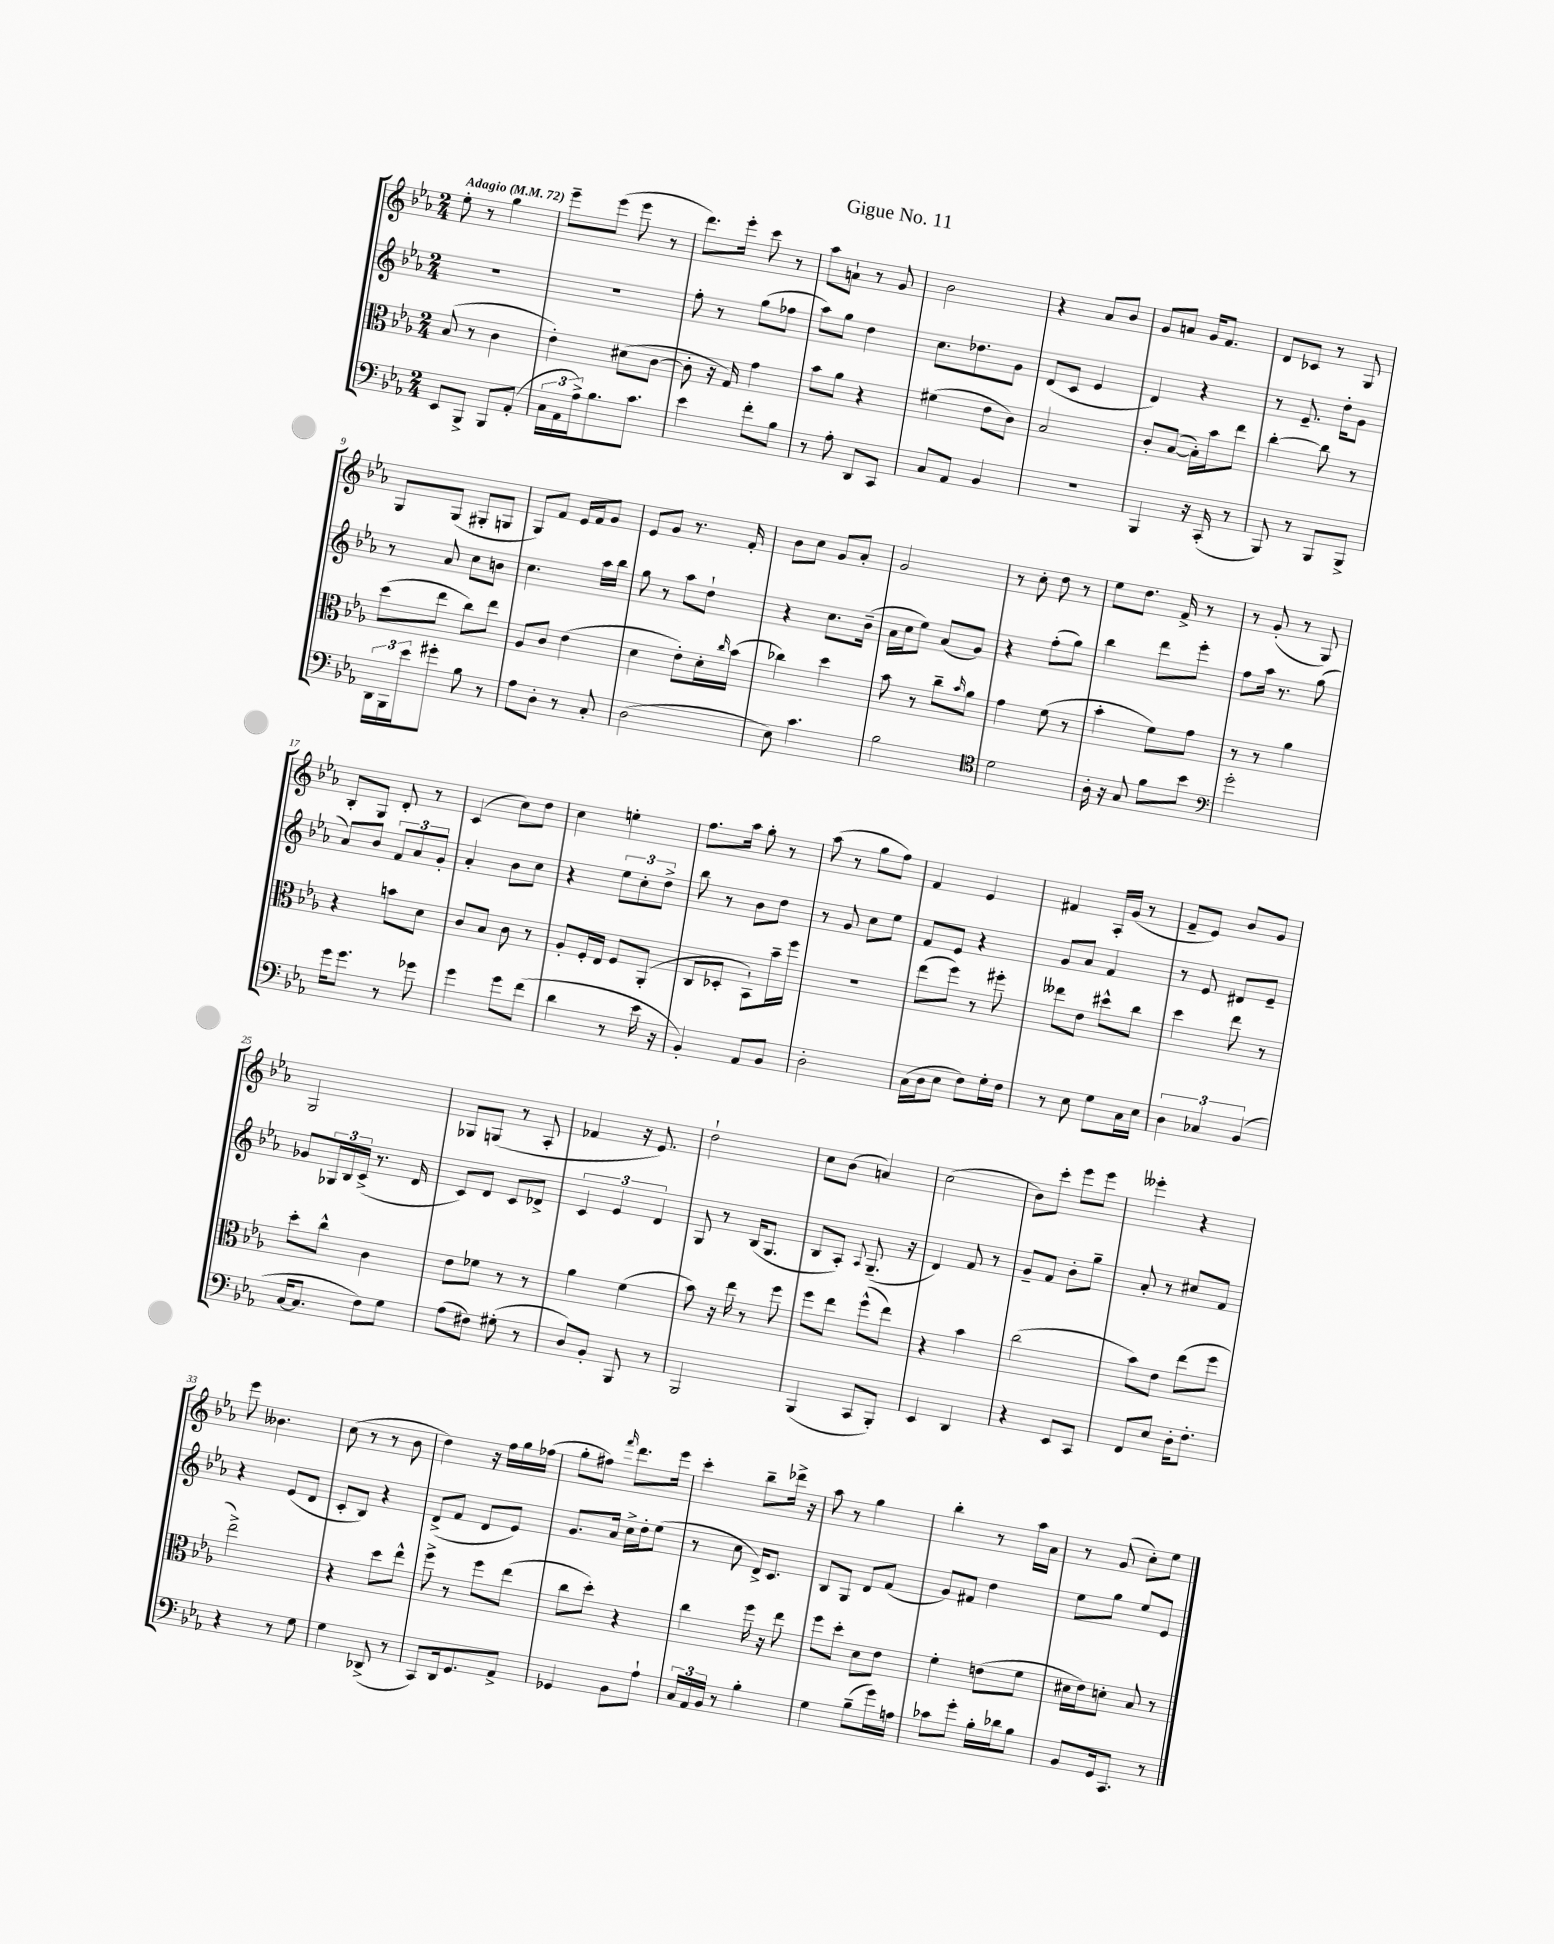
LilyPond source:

\header { title = "Gigue No. 11" }
<<
\new StaffGroup <<
\new Staff = "s0" {
    \clef treble \key ees \major \numericTimeSignature \time 2/4 \tempo "Adagio" 4 = 72
    ees''8-. r8 g''4 |
    ees'''8-- ees'''8( ees'''8 r8 |
    d'''8.) ees'''16-. c'''8 r8 |
    aes''8 a'8-! r8 g'8 |
    bes'2 |
    r4 aes'8 bes'8 |
    g'8 a'8 g'16 f'8. |
    d'8 ces'8 r8 g8 |
    g8 g8( gis8-. g8 |
    g8) f'8 ees'16 f'16 g'8 |
    ees'8 g'8 r8. f'16-. |
    bes'8 c''8 g'8 aes'8-. |
    g'2 |
    r8 c''8-. d''8 r8 |
    ees''8 d''8. f'16-> r8 |
    r8 g'8-.( r8 g8) |
    bes8-. g8 d'8-. r8 |
    c'4( c''8) d''8 |
    c''4 e''4-. |
    f''8. aes''16 g''8-. r8 |
    aes''8( r8 g''8 f''8) |
    f'4 ees'4 |
    fis'4 aes16-. g'16( r8 |
    f'8-- ees'8) bes'8 g'8 |
    g2 |
    ges8 g8( r8 aes8-. |
    fes'4 r16 ees'8.) |
    d''2-! |
    c''8 bes'8( a'4) |
    c''2( |
    bes'8) c'''8-. ees'''8 ees'''8 |
    eeses'''4-. r4 |
    ees'''8 beses'4. |
    c''8( r8 r8 bes'8 |
    d''4) r16 f''16 g''16 fes''16( |
    g''8-. fis''8) \grace { f'''16 } d'''8. ees'''16 |
    c'''4-. bes''8-- des'''16-> r16 |
    aes''8 r8 g''4 |
    bes''4-. r8 aes''16 aes'16 |
    r8 g'8( c''8-.) ees''8 \bar "|." |
}
\new Staff = "s1" {
    \clef treble \key ees \major \numericTimeSignature \time 2/4
    R2 |
    R2 |
    f''8-. r8 g''8( fes''8 |
    aes''8) g''8 d''4 |
    c''8. des''8. g'8 |
    d'8( c'8 ees'4 |
    d'4) r4 |
    r8 ees'8.-- d''16-. g'8 |
    r8 aes'8 c''8 b'8 |
    c''4. aes''16 bes''16 |
    g''8 r8 aes''8 d''8-! |
    r4 c''8. bes'16--( |
    aes'16 c''16 ees''8) aes'8( g'8) |
    r4 f''8-.( g''8) |
    bes''4 d'''8 ees'''8-. |
    f''8 aes''16 r8. g''8( |
    aes'8) bes'8 \tuplet 3/2 { f'8 aes'8 g'8-. } |
    aes'4-. bes'8 c''8 |
    r4 \tuplet 3/2 { ees''8 c''8-. d''8-> } |
    bes''8 r8 bes'8 d''8 |
    r8 g'8 c''8 ees''8 |
    f'8 ees'8 r4 |
    g'8 aes'8 f'4 |
    r8 ees'8 dis'8 ees'8-- |
    ges'8 \tuplet 3/2 { ges16 bes16 c'16->( } r8. d'16 |
    c'8) d'8 c'8 des'8-> |
    \tuplet 3/2 { c'4 ees'4 d'4 } |
    g8 r8 bes16( g8. |
    bes8 aes8-.) \appoggiatura { aes8 } g8.--( r16 |
    d'4) f'8 r8 |
    g'8-- f'8 bes'8-. g''8-- |
    aes'8-. r8 cis''8 f'8 |
    r4 ees'8( d'8 |
    c'8-. bes8) r4 |
    d'8->( f'8 d'8 ees'8) |
    g'8. aes'16 c''16-> d''16-. ees''8( |
    r8 c''8 d'16->) c'8. |
    bes8 g8 d'8 f'8( |
    g'8) fis'8 d''4 |
    ees''8 g''8 ees''8 ees'8 \bar "|." |
}
\new Staff = "s2" {
    \clef alto \key ees \major \numericTimeSignature \time 2/4
    bes8( r8 c'4 |
    ees'4-.) dis'8( c'8~ |
    c'8-. r16 g16) g'4 |
    bes'8 aes'8 r4 |
    fis'4( ees'8 c'8) |
    bes2 |
    c'8-. bes8~( bes16-.) bes'16 ees''8 |
    c''4~-. c''8 r8 |
    d''8( ees''8 c''8) ees''8 |
    aes8 c'8 ees'4( |
    d'4 ees'8-.) d'16-. \grace { c''16 } bes'16( |
    ces''4) d''4 |
    bes'8 r8 c''8-- \grace { bes'16 } aes'8 |
    g'4 f'8( r8 |
    bes'4-. f'8) g'8 |
    r8 r8 aes'4 |
    r4 b'8 d'8 |
    c'8 bes8 c'8 r8 |
    aes8-. f16-. ees16 f8 aes,8-.( |
    c8 des8-. bes,8-!) bes'16-- f''16 |
    r2 |
    ees''8( f''8) r8 fis''8-. |
    eeses''8 ees'8 dis''8-^ c''8 |
    d''4 ees''8 r8 |
    d''8-. c''8-^ c'4 |
    ees'8 fes'8 r8 r8 |
    aes'4 f'4( |
    bes'8) r16 ees''16 r8 f''8 |
    f''8 ees''8 f''8-^( ees''8) |
    r4 bes'4 |
    c''2( |
    bes'8) ees'8 ees''8( f''8 |
    ees''2->) |
    r4 d''8 ees''8-^ |
    f''8-> r8 f''8 ees''8( |
    c''8 d''8-.) r4 |
    c''4 f''16 r16 ees''8 |
    f''8 d''8-. d'8 ees'8 |
    f'4-. e'8( f'8 |
    dis'16 ees'16) d'8-. bes8 r8 \bar "|." |
}
\new Staff = "s3" {
    \clef bass \key ees \major \numericTimeSignature \time 2/4
    ees,8 bes,,8-> bes,,8 aes,8-.( |
    \tuplet 3/2 { c16 aes,16 aes16->) } bes8. c'8. |
    ees'4 f'8-. bes8 |
    r8 aes8-. d,8 c,8 |
    c8 aes,8 bes,4 |
    R2 |
    bes,,4 r16 c,16-.( r8 |
    bes,,8) r8 bes,,8 bes,,8-> |
    \tuplet 3/2 { d,16 bes,,16 ees'16 } gis'8-. bes8 r8 |
    aes8 d8-. r8 c8-. |
    d2( |
    ees8) c'4. |
    bes2 |
    \clef tenor d'2 |
    aes16-. r16 g8 f'8 bes'8 |
    \clef bass g'2-. |
    g'16 g'8. r8 ges'8 |
    g'4 g'8 f'8( |
    d'4 r8 ees'16 r16 |
    bes,4-.) aes,8 bes,8 |
    d2-. |
    c16( d16 ees8 f8) g16-. f16 |
    r8 ees8 g8 c16 ees16 |
    \tuplet 3/2 { d4 ces4 bes,4( } |
    c16~ c8. f8) g8 |
    aes8( fis8) gis8-.( r8 |
    d8) bes,8-. bes,,8 r8 |
    bes,,2 |
    bes,,4( c,8 bes,,8-.) |
    ees,4 d,4 |
    r4 ees,8 c,8 |
    f,8 ees8 d16-. f8.-. |
    r4 r8 g8 |
    g4 des,8->( r8 |
    c,8) d,16 g,8. aes,8-> |
    ges,4 bes,8 aes8-! |
    \tuplet 3/2 { c16 aes,16 bes,16 } r8 bes4-. |
    g4 bes8--( g'16) a16 |
    ces'8 g'8-. bes16-. des'16 bes8 |
    bes,8 g,16 c,8. r8 \bar "|." |
}
>>
>>
